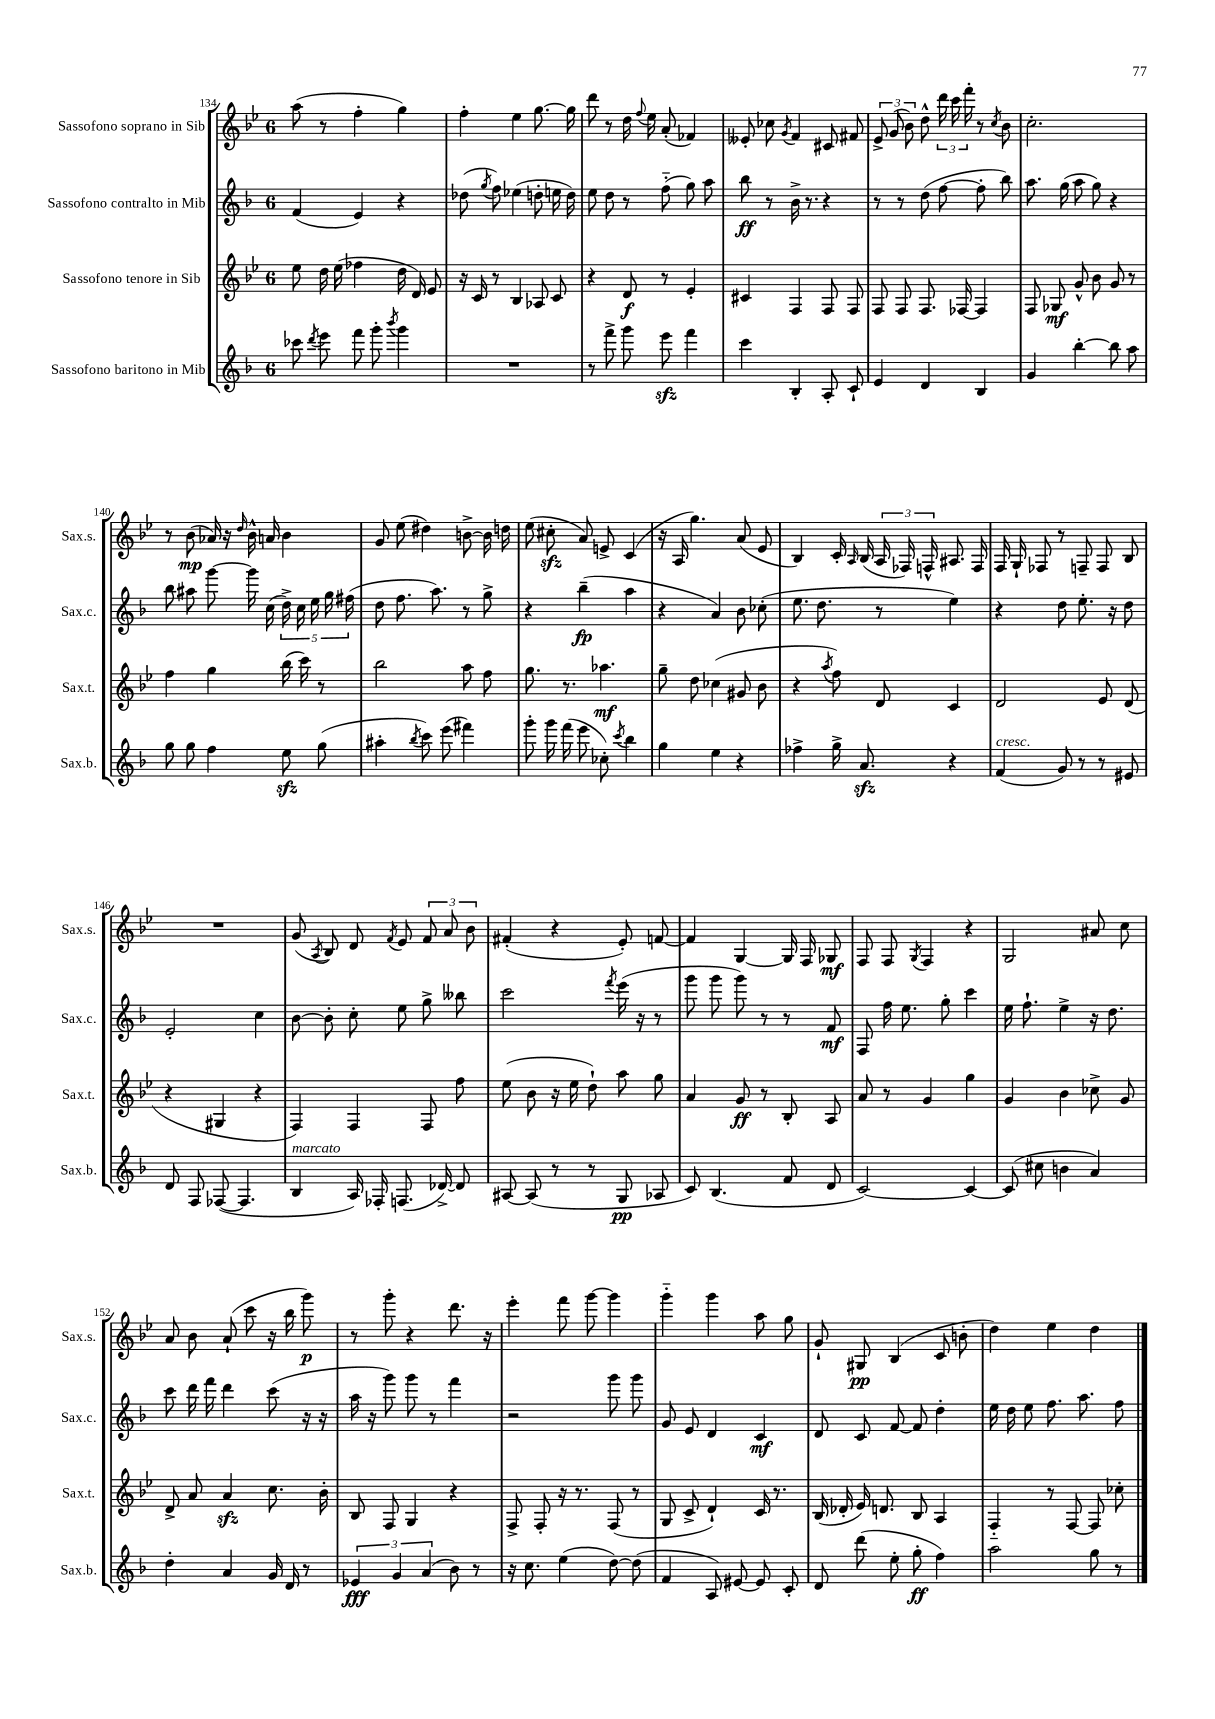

**kern	**kern	**kern	**kern
*staff4	*staff3	*staff2	*staff1
*clefG2	*clefG2	*clefG2	*clefG2
*k[b-]	*k[b-e-]	*k[b-]	*k[b-e-]
*M6/8	*M6/8	*M6/8	*M6/8
8ccc-\	8ee-\	(4f/	(8aa\
8qddd/	.	.	.
8eee\	16dd\	.	8r
.	(16ee-\	.	.
8fff\	4ff-\	4e/)	4ff'\
8ggg'\	.	.	.
8qbbb-/	.	.	.
4ggg\	16dd\	4r	4gg\)
.	16d/)	.	.
.	8e-/	.	.
=	=	=	=
2.r	16r	(8dd-\	4ff'\
.	16c/	.	.
.	.	8qgg/	.
.	8r	8ff\)	.
.	4B-/	(4ee-\	4ee-\
.	8A-/	8dd'\	[8.gg\
.	8c/	16ee\	.
.	.	16dd\)	16gg\]
=	=	=	=
8r	4r	8ee\	8ddd\
8fff^\	.	8dd\	8r
8ggg\	8d/	8r	16dd\
.	.	.	8qqff/
.	.	.	16ee-\
8eee\	8r	(8ff'~\	(8a'/
4fff\	4e-'/	8gg\)	4f-/)
.	.	8aa\	.
=	=	=	=
4ccc\	4c#/	8bb-\	8e--'/
.	.	8r	8cc-\
.	.	.	8qg/
4B-'/	4F/	16b-^\	4f/
.	.	8.r	.
8A'/	8F/	4r	8c#/
8c`/	8F/	.	8f#/
=	=	=	=
4e/	8F/	8r	12e-^/
.	.	.	(12g/
.	8F/	8r	.
.	.	.	12b-\)
4d/	8.F/	(8dd\	8dd^^\
.	.	[8ff\	24ddd\
.	.	.	24ccc\
.	[16F-/	.	.
.	.	.	24fff'\
4B-/	4F-/]	8ff'\]	8r
.	.	.	8qcc/
.	.	8bb-\)	8b-\
=	=	=	=
4g/	8F/	8.aa\	2.cc'\
.	8G-/	.	.
.	.	(16gg\	.
[4bb-'\	8g^^/	8aa\	.
.	8b-\	8gg\)	.
8bb-\]	8g/	4r	.
8aa\	8r	.	.
=	=	=	=
8gg\	4ff\	8bb-\	8r
8gg\	.	8aa#\	(8b-\
4ff\	4gg\	[8ggg\	16a-/)
.	.	.	16r
.	.	.	16qqdd/
.	.	16ggg\]	16b-^^\
.	.	(16cc\	16a/
8ee\	(16bb-\	20dd^\)	4b-\
.	.	20cc\	.
.	16ccc\)	.	.
.	.	20ee\	.
(8gg\	8r	.	.
.	.	20gg\	.
.	.	(20ff#\	.
=	=	=	=
4aa#'\	2bb-\	8dd\	8g/
.	.	8.ff\	(8ee-\
8qbb-/	.	.	.
8ccc\)	.	.	4dd#\)
.	.	8.aa\)	.
(8eee\	.	.	.
4fff#\)	8aa\	8r	[8b^\
.	8ff\	8gg^\	16b\]
.	.	.	16dd\
=	=	=	=
8ggg'\	8.gg\	4r	(8ee-\
16ggg\	.	.	8cc#'\
(16fff\	8.r	.	.
8eee\	.	(4bb-~\	8a/)
8cc-'\)	4.aa-\	.	8e^/
8qccc/	.	.	.
4bb-\	.	4aa\	(4c/
=	=	=	=
4gg\	8gg~\	4r	16r
.	.	.	16A/
.	8dd\	.	4.gg\)
4ee\	(4cc-\	4a/)	.
4r	8g#/	8b-\	(8a/
.	8b-\	(8cc-'\	8e-/
=	=	=	=
4ff-^\	4r	8.ee\	4B-/)
.	.	8.dd\	.
.	8qaa/	.	.
16gg^\	8ff\)	.	16c'/
.	.	.	16qqA/
8.a/	.	.	(16B-/
.	8d/	8r	24A/
.	.	.	24F-/)
.	.	.	24F^^/
4r	4c/	4ee\)	8.A#/
.	.	.	16F/
=	=	=	=
(4f/	2d/	4r	16F/
.	.	.	16G`/
.	.	.	8F-/
8g/)	.	8dd\	8r
8r	.	8.ee'\	8F~/
8r	8e-/	.	8F/
.	.	16r	.
8e#/	(8d/	8dd\	8B-/
=	=	=	=
8d/	4r	2e'/	2.r
8F/	.	.	.
([8F-/	4G#/	.	.
4.F-/]	.	.	.
.	4r	4cc\	.
=	=	=	=
4B-/	4F/)	[8b-\	(8g/
.	.	.	8qA/
.	.	8b-'\]	8B-/)
16A/)	4F/	8cc'\	8d/
16F-'/	.	.	.
.	.	.	8qf/
(8.F/	.	8ee\	8e-/
.	8F/	8gg^\	12f/
[16d-^/)	.	.	.
.	.	.	12a/
8d-/]	8ff\	8bb--\	.
.	.	.	12b-\
=	=	=	=
[8A#/	(8ee-\	2ccc\	(4f#'/
(8A#/]	8b-\	.	.
8r	16r	.	4r
.	16ee-\	.	.
8r	8dd`\)	.	.
.	.	8qfff/	.
8G/	8aa\	(16eee\	8e-'/)
.	.	16r	.
8A-/	8gg\	8r	[8f/
=	=	=	=
8c/)	4a/	8ggg\	4f/]
(4.B-/	.	8ggg\	.
.	8g/	8ggg\)	[4G/
.	8r	8r	.
8f/	8B-'/	8r	16G/]
.	.	.	16F/
8d/	8A/	8f/	8G-/
=	=	=	=
[2c/)	8a/	8F/	8F/
.	8r	16ff\	8F/
.	.	8.ee\	.
.	.	.	8qG/
.	4g/	.	4F/
.	.	8gg'\	.
4c/_	4gg\	4ccc\	4r
=	=	=	=
(8c/]	4g/	16ee\	2G/
.	.	8.ff`\	.
8cc#\	.	.	.
4b\	4b-\	4ee^\	.
4a/)	8cc-^\	16r	8a#/
.	.	8.dd\	.
.	8g/	.	8cc\
=	=	=	=
4dd'\	8d^/	8ccc\	8a/
.	8a/	16ddd\	8b-\
.	.	16fff\	.
4a/	4a/	4ddd\	(8a`/
.	.	.	8ccc\
16g/	8.cc\	(8ccc\	16r
16d/	.	.	16bb-\
8r	.	16r	8ggg\)
.	16b-'\	16r	.
=	=	=	=
6e-/	8B-/	16aa\	8r
.	.	16r	.
.	8F/	8ggg\)	8ggg'\
6g/	.	.	.
.	4G/	8ggg\	4r
(6a/	.	.	.
.	.	8r	.
8b-\)	4r	4fff\	8.ddd\
8r	.	.	.
.	.	.	16r
=	=	=	=
16r	8F^/	2r	4eee-'\
8.cc\	.	.	.
.	8F'/	.	.
(4ee\	16r	.	8fff\
.	8.r	.	.
.	.	.	[8ggg\
[8dd\)	(8F/	8ggg\	4ggg\]
(8dd\]	8r	8ggg\	.
=	=	=	=
4f/	8G/	8g/	4ggg'~\
.	8c^/	8e/	.
8A/)	4d`/)	4d/	4ggg\
[8e#/	.	.	.
8e#/]	16c/	4c/	8aa\
.	8.r	.	.
8c'/	.	.	8gg\
=	=	=	=
8d/	(16B-/	8d/	8g`/
.	16d-'/	.	.
(8ddd\	16e-/)	8c/	8G#/
.	8.d/	.	.
8ee'\	.	[8f/	(4B-/
8gg'\	8B-/	8f/]	.
4ff\)	4A/	4dd'\	8c/
.	.	.	8b'\
=	=	=	=
2aa\	4F'~/	16ee\	4dd\)
.	.	16dd\	.
.	.	8ee\	.
.	8r	8.ff\	4ee-\
.	[8F/	.	.
.	.	8.aa\	.
8gg\	8F/]	.	4dd\
8r	8cc-'\	8ff\	.
==	==	==	==
*-	*-	*-	*-
